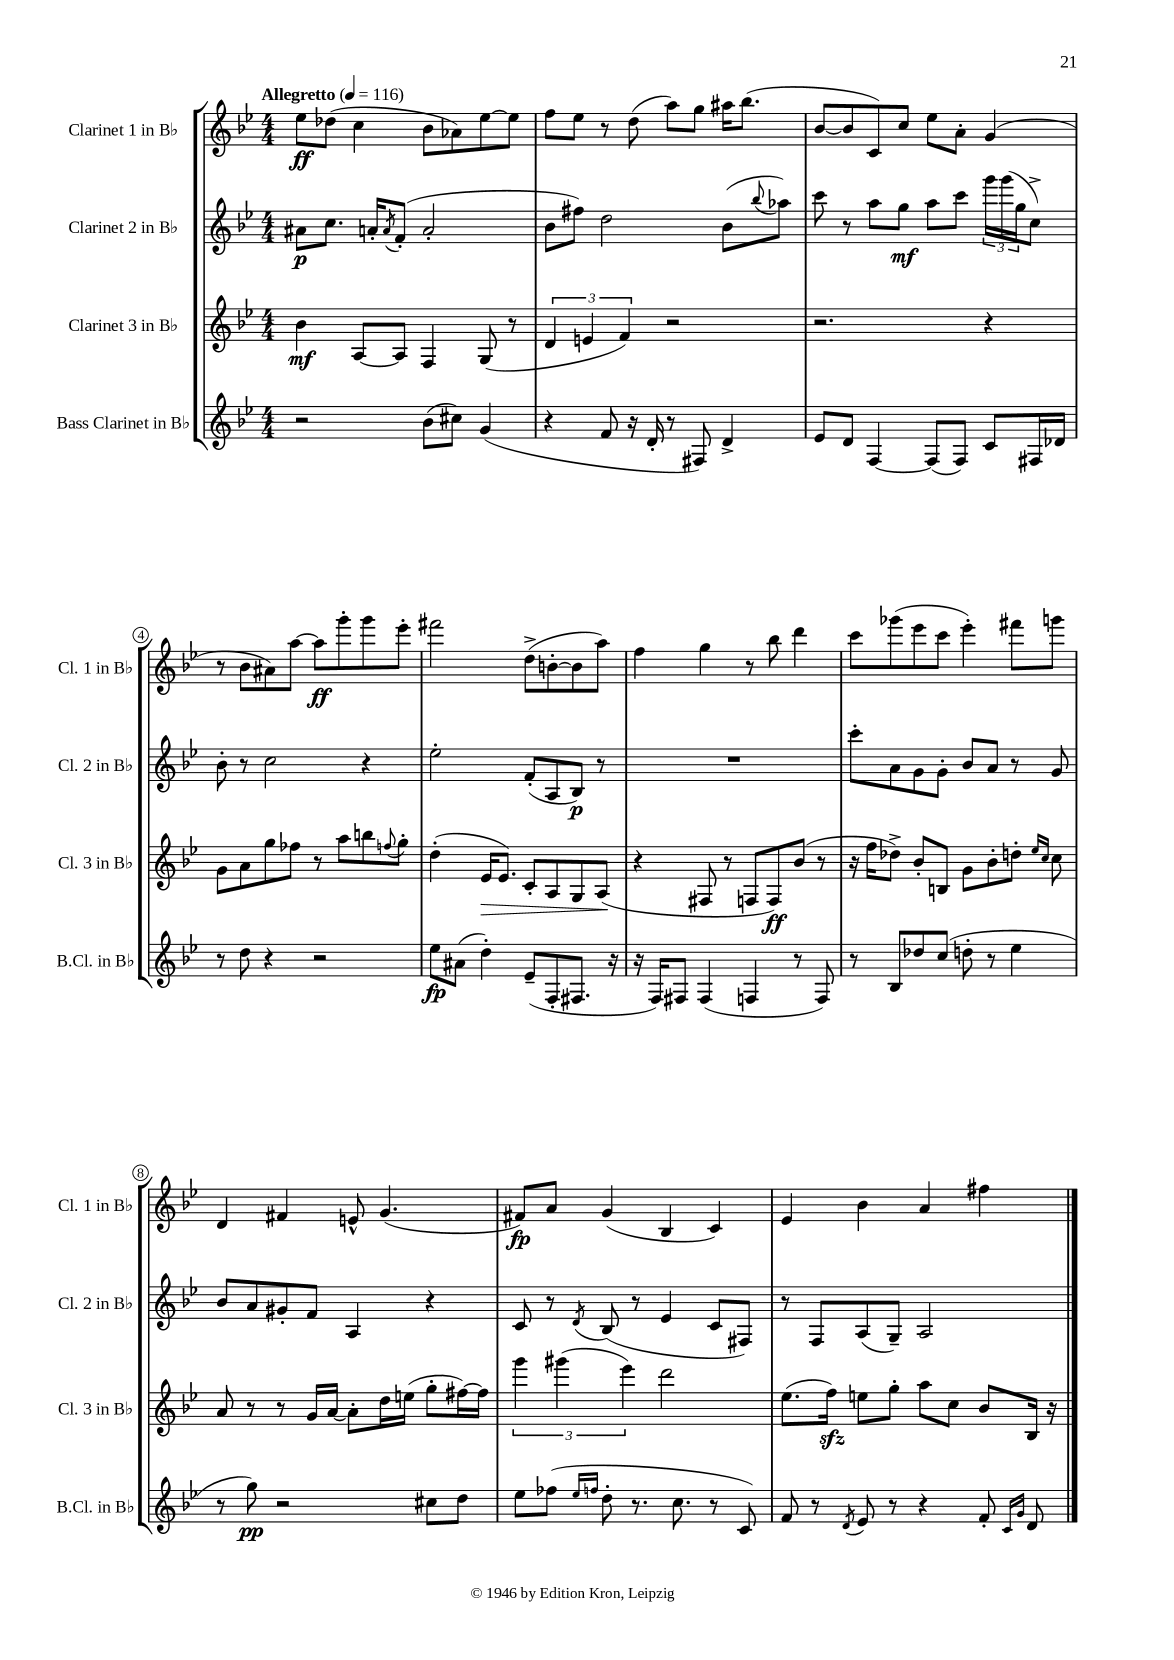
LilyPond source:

<<
\new StaffGroup <<
\new Staff = "s0" \with { instrumentName = "Clarinet 1 in Bb" shortInstrumentName = "Cl. 1 in Bb" } {
    \clef treble \key bes \major \numericTimeSignature \time 4/4 \tempo "Allegretto" 4 = 116
    ees''8\ff des''8( c''4 bes'8 aes'8) ees''8~ ees''8 |
    f''8 ees''8 r8 d''8( a''8) g''8 ais''16 bes''8.( |
    bes'8~ bes'8 c'8) c''8 ees''8 a'8-. g'4( |
    r8 bes'8 ais'8) a''8~ a''8\ff g'''8-. g'''8 ees'''8-. |
    fis'''2 d''8->( b'8~-. b'8 a''8) |
    f''4 g''4 r8 bes''8 d'''4 |
    c'''8 ges'''8( ees'''8 c'''8 ees'''4-.) fis'''8 g'''8 |
    d'4 fis'4 e'8-^ g'4.( |
    fis'8\fp) a'8 g'4( bes4 c'4) |
    ees'4 bes'4 a'4 fis''4 \bar "|." |
}
\new Staff = "s1" \with { instrumentName = "Clarinet 2 in Bb" shortInstrumentName = "Cl. 2 in Bb" } {
    \clef treble \key bes \major \numericTimeSignature \time 4/4
    ais'8\p c''8. a'16-. \acciaccatura { a'8 } f'8-.( a'2-. |
    bes'8 fis''8) d''2 bes'8( \appoggiatura { bes''8 } aes''8) |
    c'''8 r8 a''8 g''8\mf a''8 c'''8 \tuplet 3/2 { g'''16 g'''16( g''16 } c''8->) |
    bes'8-. r8 c''2 r4 |
    ees''2-. f'8-.( a8 bes8\p) r8 |
    R1 |
    c'''8-. a'8 g'8 g'8-. bes'8 a'8 r8 g'8 |
    bes'8 a'8 gis'8-. f'8 a4 r4 |
    c'8 r8 \acciaccatura { d'8 } bes8( r8 ees'4 c'8 fis8) |
    r8 f8 a8( g8--) a2 \bar "|." |
}
\new Staff = "s2" \with { instrumentName = "Clarinet 3 in Bb" shortInstrumentName = "Cl. 3 in Bb" } {
    \clef treble \key bes \major \numericTimeSignature \time 4/4
    bes'4\mf a8~ a8 f4 g8( r8 |
    \tuplet 3/2 { d'4 e'4 f'4) } r2 |
    r2. r4 |
    g'8 a'8 g''8 fes''8 r8 a''8 b''8 \appoggiatura { f''8 } g''8-. |
    d''4-.( ees'16\> ees'8.) c'8-. a8 g8 a8\!( |
    r4 fis8 r8 f8 f8\ff) bes'8( r8 |
    r16 f''16 des''8->) bes'8-. b8 g'8 bes'8-. d''8-. \grace { ees''16 c''16 } c''8 |
    a'8 r8 r8 g'16 a'16~ a'8-. d''16 e''16( g''8-. fis''16~) fis''16 |
    \tuplet 3/2 { g'''4 gis'''4( ees'''4) } d'''2 |
    ees''8.( f''16\sfz) e''8 g''8-. a''8 c''8 bes'8 bes16 r16 \bar "|." |
}
\new Staff = "s3" \with { instrumentName = "Bass Clarinet in Bb" shortInstrumentName = "B.Cl. in Bb" } {
    \clef treble \key bes \major \numericTimeSignature \time 4/4
    r2 bes'8( cis''8) g'4( |
    r4 f'8 r16 d'16-. r8 fis8) d'4-> |
    ees'8 d'8 f4~ f8( f8) c'8 fis16 des'16 |
    r8 d''8 r4 r2 |
    ees''8\fp ais'8( d''4-.) ees'8--( f8-. fis8. r16 |
    r16 f16) fis8 fis4( f4 r8 f8) |
    r8 bes8 des''8 c''8( d''8-. r8 ees''4 |
    r8 g''8\pp) r2 cis''8 d''8 |
    ees''8 fes''8( \grace { ees''16 f''16 } d''8-. r8. c''8. r8 c'8) |
    f'8 r8 \acciaccatura { d'8 } ees'8 r8 r4 f'8-. \grace { c'16 g'16 } d'8 \bar "|." |
}
>>
>>
\layout { \context { \Score \override BarNumber.stencil = #(make-stencil-circler 0.1 0.3 ly:text-interface::print) } }
